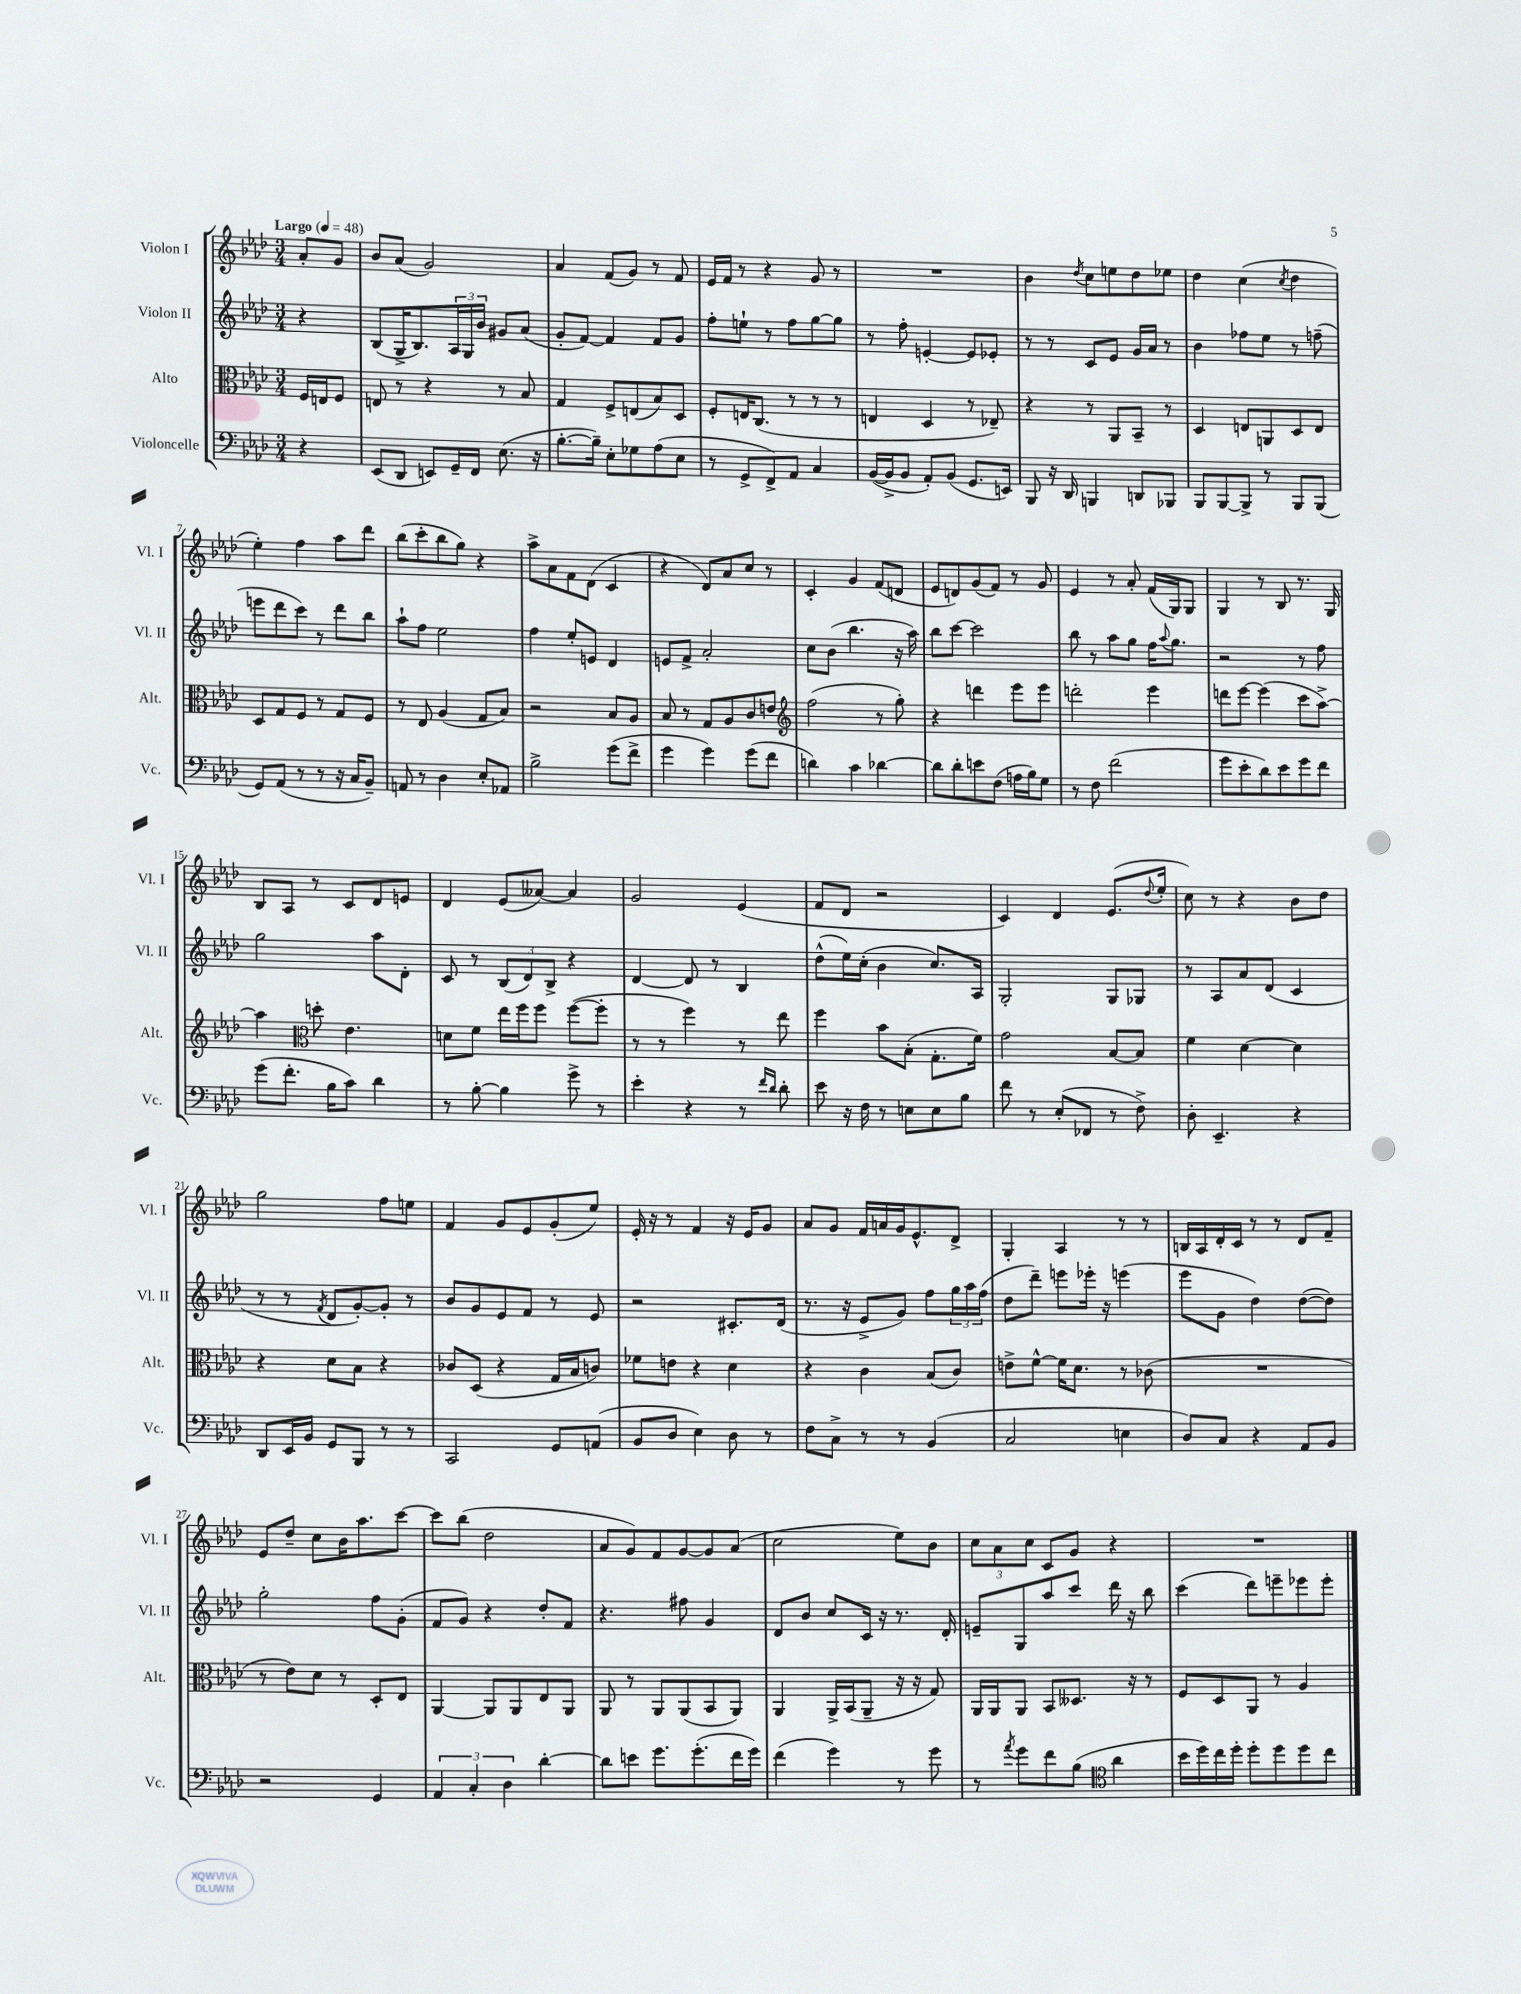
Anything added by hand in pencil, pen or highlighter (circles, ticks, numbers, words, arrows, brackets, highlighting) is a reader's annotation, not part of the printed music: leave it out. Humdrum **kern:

**kern	**kern	**kern	**kern
*part4	*part3	*part2	*part1
*staff4	*staff3	*staff2	*staff1
*I"Violoncelle	*I"Alto	*I"Violon II	*I"Violon I
*I'Vc.	*I'Alt.	*I'Vl. II	*I'Vl. I
*clefF4	*clefC3	*clefG2	*clefG2
*k[b-e-a-d-]	*k[b-e-a-d-]	*k[b-e-a-d-]	*k[b-e-a-d-]
*M3/4	*M3/4	*M3/4	*M3/4
*MM48	*MM48	*MM48	*MM48
=	=	=	=
!	!	!	!LO:TX:a:B:t=Largo
4r	16F/LL	4r	8a-'/L
.	16En/J	.	.
.	8F/J	.	8g/J
=1	=1	=1	=1
(8EE-/L	8En/	(8B-/L	8b-/L
8DD-/J	8r	16G^/K	(8a-/J
.	.	8.B-/)	.
8EEn/L)	4r	.	2g/)
16GG~/L	.	24A-/L	.
.	.	24G/	.
16FF/JJ	.	.	.
.	.	24b-/JJ	.
(8.E-\	8r	8g#X/L	.
.	8B-/	(8a-/J	.
16r	.	.	.
=2	=2	=2	=2
[8.B-'\L	4G/	8g'/L	4a-/
.	.	[8f/J)	.
16B-~\Jk])	.	.	.
8E-'\L	8F^/L	4f/]	(8f/L
8G-X\	(8En/	.	8g/J)
(8A-\	8B-/)	8f/L	8r
8E-\J	8D-/J	8g/J	8f/
=3	=3	=3	=3
8r	8F'/L	8ff'\L	16e-/LL
.	.	.	16f/JJ
8GG^/L	16En/K	8een`\J	8r
.	(8.C/J	.	.
8FF^/)	.	8r	4r
8AA-/J	8r	8ff\L	.
4C/	8r	[8gg\	8g/
.	8r	8gg\J]	8r
=4	=4	=4	=4
([16BB-/LL	4En/	8r	2.r
16BB-^/J]	.	.	.
8BB-/J	.	8ff'\	.
8AA-'/L)	4D-/	[4en'/	.
(8BB-/J	.	.	.
8.GG/L	8r	8e/L]	.
.	8E-X~/)	8e-X'/J	.
16EEn/Jk)	.	.	.
=5	=5	=5	=5
8BBB-/	4r	8r	4b-\
16r	.	8r	.
16DD-/	.	.	.
.	.	.	8qdd-/
4BBBn/	8r	8c/L	8cc\L
.	8AA-/L	8e-/J	8een\
8DDn/L	8BB-~/J	16g/LL	8dd-\
.	.	16a-/JJ	.
8BBB-X/J	8r	8r	8ee-X\J
=6	=6	=6	=6
8BBB-/L	4D-/	4b-\	4dd-\
[8BBB-/	.	.	.
8BBB-^/J]	8En/L	8ff-X\L	(4cc\
8r	8AAn/	8ee-\J	.
.	.	.	8qcc/
8BBB-/L	8D-/	8r	4dd-\
(8BBB-/J	8E/J	(8ffn~\	.
!!LO:LB:g=z
=7	=7	=7	=7
8GG/L)	8D-/L	8eeen\L	4ee-'\)
(8AA-/J	8G/	8ddd-\	.
8r	8F/J	8ccc\J)	4ff\
8r	8r	8r	.
16r	8G/L	8ddd-\L	8aa-\L
16C/KL	.	.	.
8BB-~/J)	8F/J	8bb-\J	8ddd-\J
=8	=8	=8	=8
8AAn/	8r	8aa-`\L	(8bb-\L
8r	8E-/	8ff\J	8ccc'\
4D-\	(4A-/	2ee-\	8bb-\
.	.	.	8gg\J)
8E-'/L	8G/L	.	4r
8AA-X/J	8B-/J)	.	.
=9	=9	=9	=9
2B-^\	2r	4ff\	8aa-^\L
.	.	.	8a-\
.	.	8ee-'/L	8f\
.	.	8en/J	(8d-\J
(8g\L	8B-/L	4d-/	4c/
8f^\J	8A-/J	.	.
=10	=10	=10	=10
4g\	8B-/	8en/L	4r
.	8r	8f^/J	.
4g\)	8G/L	2a-'/	8d-/L)
.	8A-/	.	8a-/
(8g\L	8c/	.	8cc/J
8f\J	8en/J	.	8r
=11	=11	=11	=11
*	*clefG2	*	*
4dn\)	(2ff\	8cc\L	4c'/
.	.	(8b-\J	.
4c\	.	4.bb-\	4g/
[4d-X\	8r	.	(8f/L
.	8gg'\)	16r	8dn/J
.	.	16aa-\)	.
=12	=12	=12	=12
8d-\L]	4r	8bb-\L	8e-/L
8d-'\	.	[8ccc\J	8dn/)
8en\	4dddn\	2ccc\]	(8g/
(8F\J	.	.	8f/J)
16An\LL	8eee-\L	.	8r
16B-\J)	.	.	.
8G\J	8eee-\J	.	8g/
=13	=13	=13	=13
8r	2dddn'\	8bb-\	4e-/
8F\	.	8r	.
(2f\	.	8aa-\L	8r
.	.	8gg\J	8a-'/
.	4eee-\	16ff\KL	(16f/LL
.	.	8qqaa-/	.
.	.	8.gg\J	16G/J)
.	.	.	8G/J
=14	=14	=14	=14
8g\L	8dddn\L	2r	4G/
8e-'\	[8eee-\J	.	.
8d-\)	(4eee-\]	.	8r
8e-\	.	.	8B-/
8g\	8ccc\L	8r	8.r
8f\J	[8aa-^\J)	8ff\	.
.	.	.	16G/
!!LO:LB:g=z
=15	=15	=15	=15
(8g\L	4aa-\]	2gg\	8B-/L
8.f'\J	.	.	8A-/J
*	*clefC3	*	*
.	8ddn'\	.	8r
16B-\KL	.	.	.
8c\J)	4.e-\	.	8c/L
4d-\	.	8aa-\L	8d-/
.	.	8d-'\J	8en/J
=16	=16	=16	=16
8r	8dn\L	8c/	4d-/
[8B-'\	8f\J	8r	.
4B-\]	16ee-\LL	(12B-/L	(8e-/L
.	16ff\J	.	.
.	.	12d-/)	.
.	8ff\J	.	[8a--X/J)
.	.	12B-^/J	.
8g^\	([8ff\L	4r	4a--/]
8r	8ff'\J]	.	.
=17	=17	=17	=17
4e-'\	8r	[4d-/	2g/
.	8r	.	.
4r	4ff\)	8d-/]	.
.	.	8r	.
8r	8r	4B-/	(4e-/
16qqf/LL	.	.	.
16qqd-/JJ	.	.	.
8d-'\	8ee-\	.	.
=18	=18	=18	=18
8e-\	4ff\	(8dd-^^\L	8f/L
16r	.	16ee-\L)	8d-/J
16F\	.	(16cc'\JJ	.
8r	8b-\L	4b-\	2r
8En\L	(8B-'\J	.	.
8E\	8.G'\L	8.cc/L)	.
8B-\J	.	.	.
.	16f\Jk)	16A-/Jk	.
=19	=19	=19	=19
8f\	2g\	2G'/	4c/)
8r	.	.	.
(8E-'/L	.	.	4d-/
8FF-X/J	.	.	.
8r	[8B-/L	8G/L	(8.e-/L
8F^\)	8B-/J]	8G-X/J	.
.	.	.	8qqdd-/
.	.	.	16ee-'/Jk
=20	=20	=20	=20
8D-'\	4f\	8r	8cc\)
4.EE-~/	.	8A-/L	8r
.	[4d-\	8a-/	4r
.	.	(8d-/J	.
4r	4d-\]	4c/	8b-\L
.	.	.	8dd-\J
!!LO:LB:g=z
=21	=21	=21	=21
8DD-/L	4r	8r	2gg\
16EE-/L	.	8r	.
16BB-/JJ	.	.	.
.	.	8qf/	.
8GG/L	8d-\L	8d-/L	.
8BBB-/J	8B-\J	[8g'/)	.
8r	4r	8g'/J]	8ff\L
8r	.	8r	8een\J
=22	=22	=22	=22
2CC/	8c-X/L	8b-/L	4f/
.	(8D-/J	8g/	.
.	4r	8e-/	8g/L
.	.	8f/J	8e-/
8GG/L	16G/LL	8r	(8g'/
.	16B-/J	.	.
(8AAn/J	8cn/J)	8e-/	8ee-/J)
=23	=23	=23	=23
8BB-/L	8f-X\L	2r	16e-'/
.	.	.	16r
8D-/J	8en\J	.	8r
4E-\)	4r	.	4f/
8D-\	4d-\	8.c#X'/L	16r
.	.	.	16e-/KL
8r	.	.	8g/J
.	.	(16d-/Jk	.
=24	=24	=24	=24
8F\L	4r	8.r	8a-/L
8C^\J	.	.	8g/J
.	.	16r	.
8r	4c\	8e-^/L	16f/LL
.	.	.	16an/
8r	.	8g/J)	16g/J
.	.	.	8.e-^^/
(4BB-/	(8B-/L	8ff\L	.
.	8c/J)	24gg\L	8d-^/J
.	.	24aa-\	.
.	.	(24ff\JJ	.
=25	=25	=25	=25
2C/	8en^\L	8dd-\L	4G'/
.	[8f^^\J	8ddd-~\J)	.
.	16f\KL]	8eeen\L	4A-/
.	8.d-\J	.	.
.	.	16eee-X'\Jk	.
.	.	16r	.
4En\	8r	(4eeen\	8r
.	(8c-X\	.	8r
=26	=26	=26	=26
8D-/L)	2.r	8eee-\L	16Bn/LL
.	.	.	16A-/
8C/J	.	8g\J	16d-'/
.	.	.	16c/JJ
4r	.	4dd-\)	8r
.	.	.	8r
8AA-/L	.	([8dd-\L	8d-/L
8BB-/J	.	8dd-\J])	8f~/J
!!LO:LB:g=z
=27	=27	=27	=27
2r	8r	2gg'\	8e-/L
.	8e-\L)	.	8dd-~/J
.	8d-\J	.	8cc\L
.	8r	.	16b-\K
.	.	.	8.aa-\
4GG/	8D-'/L	8ff\L	.
.	8E-/J	(8g'\J	[8ccc\J
=28	=28	=28	=28
6AA-/	[4AA-/	8f/L	8ccc\L]
.	.	8g/J)	(8bb-\J
6C'/	.	.	.
.	8AA-/L]	4r	2dd-\
6D-\	.	.	.
.	8AA-/	.	.
[4d-'\	8E-/	8dd-'/L	.
.	8AA-/J	8f/J	.
=29	=29	=29	=29
8d-\L]	8AA-/	4.r	8a-/L
8en\J	8r	.	8g/)
8.g\L	8AA-/L	.	8f/
.	(8AA-/	8ff#X\	[8g/
(8.g'\	.	.	.
.	8BB-/	4g/	8g/]
16f\L	8AA-/J)	.	(8a-/J
16g\JJ)	.	.	.
=30	=30	=30	=30
(4f\	4AA-/	8d-/L	2cc\
.	.	8b-/J	.
4g\)	16AA-^/LL	8cc/L	.
.	(16BB-/J	.	.
.	8AA-~/J	16c/Jk	.
.	.	16r	.
8r	16r	8.r	8ee-\L)
.	16r	.	.
8g\	8G/)	.	8b-\J
.	.	16d-'/	.
=31	=31	=31	=31
8r	16AA-/LL	8en~/L	12cc\L
.	16AA-/J	.	.
.	.	.	12a-\
8qa-/	.	.	.
8g\L	8AA-/J	8G/	.
.	.	.	12cc\J
8f\	8BB-/L	8aa-/	8c/L
(8B-\J	8.D--X/J	8ccc/J	8g/J
*clefC4	*	*	*
4a-\	.	16ddd-\	4r
.	16r	16r	.
.	8r	8bb-\	.
=32	=32	=32	=32
16b-\LL	8F/L	(4ccc\	2.r
16dd-\)	.	.	.
16cc\	8D-/	.	.
16dd-'\JJ	.	.	.
8dd-'\L	8AA-/J	8ddd-\L)	.
8dd-\	8r	8eeen~\	.
8dd-\	4A-/	8eee-X\	.
8cc\J	.	8eee-'\J	.
==	==	==	==
*-	*-	*-	*-
